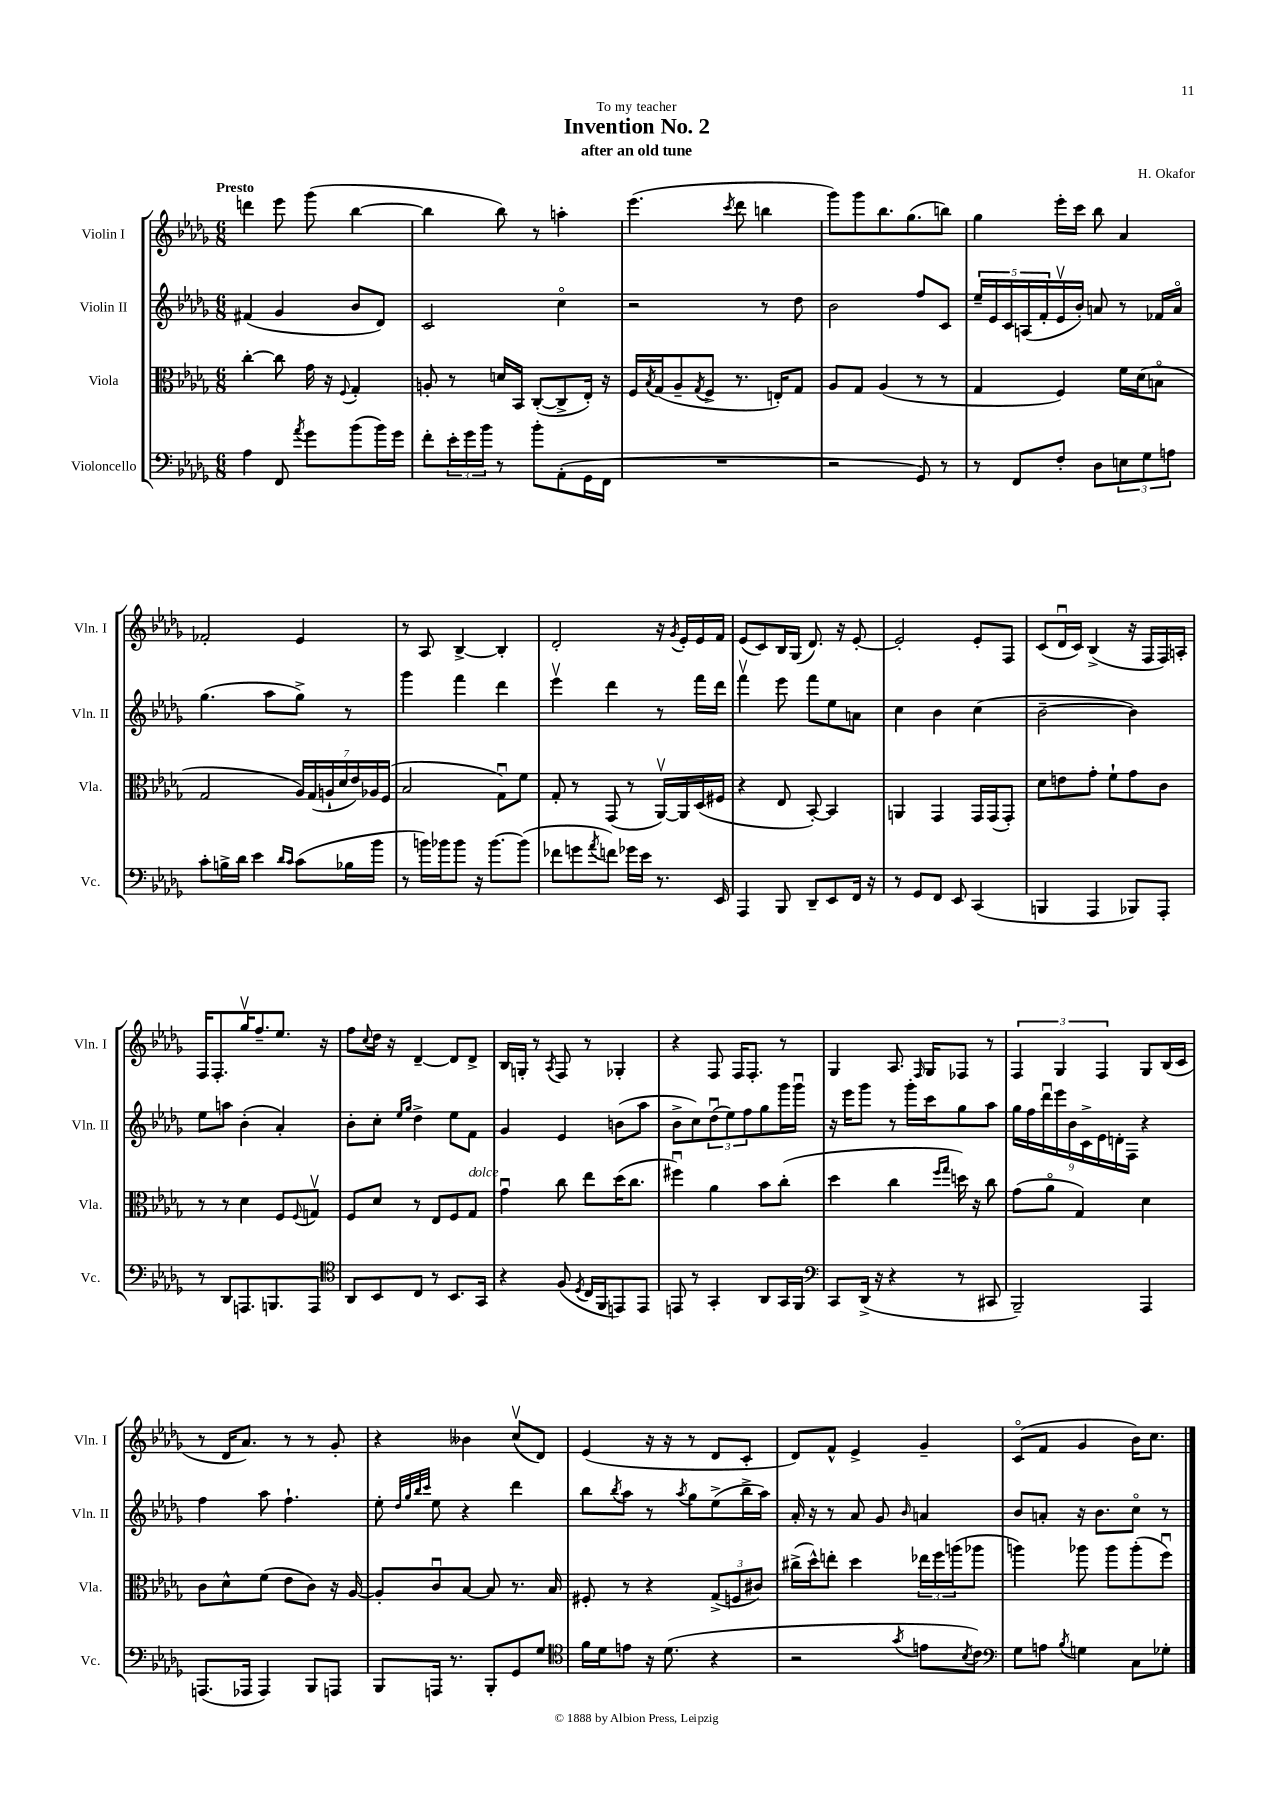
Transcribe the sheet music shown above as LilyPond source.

\header { title = "Invention No. 2" composer = "H. Okafor" subtitle = "after an old tune" dedication = "To my teacher" }
<<
\new StaffGroup <<
\new Staff = "s0" \with { instrumentName = "Violin I" shortInstrumentName = "Vln. I" } {
    \clef treble \key des \major \numericTimeSignature \time 6/8 \tempo "Presto"
    d'''4 ees'''8 ges'''8( bes''4~ |
    bes''4 bes''8) r8 a''4-. |
    ees'''4.( \acciaccatura { c'''8 } des'''8 b''4 |
    ges'''8) ges'''8 bes''8. ges''8.( b''8) |
    ges''4 ees'''16-. c'''16 bes''8 aes'4 |
    fes'2-. ees'4 |
    r8 aes8 bes4~-> bes4-. |
    des'2-. r16 \acciaccatura { ges'8 } ees'16-. ees'16 f'16 |
    ees'8( c'8) bes16 ges16( des'8.) r16 ees'8~-. |
    ees'2-. ees'8-. f8 |
    c'8( des'16\downbow c'16) bes4->( r16 f16 f16) a16-. |
    f16 f8.-. ges''16\upbow f''8.-- ees''8. r16 |
    f''8 \appoggiatura { c''8 } des''16 r16 des'4~-- des'8 des'8-> |
    bes16 g16-. r8 \acciaccatura { aes8 } f8 r8 ges4-. |
    r4 f8 f16 f8.-. r8 |
    ges4 aes8. \grace { f16 } ges16 fes8 r8 |
    \tuplet 3/2 { f4 ges4 f4 } ges8 bes16( c'16 |
    r8 des'16 aes'8.) r8 r8 ges'8-. |
    r4 beses'4 c''8\upbow( des'8) |
    ees'4( r16 r16 r8 des'8 c'8-. |
    des'8) f'8-^ ees'4-> ges'4-- |
    c'8\flageolet( f'8 ges'4 bes'16) c''8. \bar "|." |
}
\new Staff = "s1" \with { instrumentName = "Violin II" shortInstrumentName = "Vln. II" } {
    \clef treble \key des \major \numericTimeSignature \time 6/8
    fis'4( ges'4 bes'8 des'8) |
    c'2 c''4\flageolet |
    r2 r8 des''8 |
    bes'2 f''8 c'8 |
    \tuplet 5/4 { ees''16-- ees'16 c'16 a16( f'16-. } ees'16\upbow bes'16-.) a'8 r8 fes'16 a'16\flageolet |
    ges''4.( aes''8 ges''8->) r8 |
    ges'''4 f'''4 des'''4 |
    ees'''4\upbow des'''4 r8 f'''16 des'''16 |
    f'''4\upbow ees'''8 f'''8 ees''8 a'8 |
    c''4 bes'4 c''4( |
    bes'2~-- bes'4) |
    ees''8 a''8 bes'4-.( aes'4-.) |
    bes'8-. c''8-. \grace { ees''16 ges''16 } des''4-> ees''8 f'8 |
    ges'4 ees'4 b'8( aes''8 |
    bes'8-> c''8) \tuplet 3/2 { des''8\downbow( ees''8) f''8 } ges''8 ges'''16 ges'''16\downbow |
    r16 ees'''16 ges'''8 r8 ges'''16-. c'''16 ges''8 aes''8 |
    \tuplet 9/8 { ges''16 f''16 des'''16\downbow ees'''16 bes'16 c'16-> ees'16 d'16-. f16 } r4 |
    f''4 aes''8 f''4.-! |
    ees''8-. \grace { des''32 ges''32 bes''32 c'''32 } ees''8 r4 des'''4 |
    bes''8 \acciaccatura { bes''8 } aes''8 r8 \acciaccatura { aes''8 } ges''8 ees''8->( bes''16-> aes''16) |
    aes'16-. r16 r8 aes'8 ges'8 \grace { bes'16 } a'4 |
    bes'8 a'8-. r16 bes'8. c''8\flageolet r8 \bar "|." |
}
\new Staff = "s2" \with { instrumentName = "Viola" shortInstrumentName = "Vla." } {
    \clef alto \key des \major \numericTimeSignature \time 6/8
    c''4~-. c''8 ges'16 r16 \appoggiatura { f8 } ges4-. |
    a8-. r8 d'16 bes,16 c8~-.( c8-> ees16-.) r16 |
    f16 \acciaccatura { bes8 } ges16( aes8-- \acciaccatura { ges8 } f8-> r8. e16-.) ges8 |
    aes8 ges8 aes4( r8 r8 |
    ges4 f4) f'16 des'16( b8\flageolet |
    ges2 \tuplet 7/4 { aes16) ges16( a16-! des'16 ees'16) aes16 f16( } |
    bes2 ges8\downbow) f'8 |
    ges8-. r8 ges,8( r8 aes,16~\upbow) aes,16 des16( fis16 |
    r4 ees8 bes,8~-.) bes,4 |
    a,4 ges,4 ges,16 ges,16( ges,8-.) |
    des'8 e'8 ges'8-. f'8-! ges'8 c'8 |
    r8 r8 des'4 f8 \appoggiatura { f8 } g8\upbow |
    f8 des'8 r8 ees8 f8 ges8^\markup { \italic "dolce" } |
    ges'4\downbow c''8 ees''8 des''16( c''8. |
    fis''4\downbow) aes'4 bes'8 c''8-.( |
    des''4 c''4 \grace { f''16 ges''16 } d''16) r16 c''8 |
    ges'8( aes'8\flageolet ges4) des'4 |
    c'8 des'8-^ f'8( ees'8 c'8) r16 aes16~ |
    aes8-. c'8\downbow bes8~ bes8 r8. bes16 |
    fis8-. r8 r4 \tuplet 3/2 { ges8->( f8 cis'8) } |
    cis''16->( des''16-^) e''8-. des''4 \tuplet 3/2 { ees''16 f''16 a''16( } aes''8 |
    a''4) aes''8 aes''8 aes''8-.( f''8\downbow) \bar "|." |
}
\new Staff = "s3" \with { instrumentName = "Violoncello" shortInstrumentName = "Vc." } {
    \clef bass \key des \major \numericTimeSignature \time 6/8
    aes4 f,8 \acciaccatura { aes'8 } ges'8 bes'8( bes'16) ges'16 |
    f'8-. \tuplet 3/2 { ees'16-. ges'16 bes'16 } r8 bes'8-. aes,8-.( ges,16 f,16 |
    R2. |
    r2 ges,8) r8 |
    r8 f,8 f8-. des8 \tuplet 3/2 { e8 ges8 a8 } |
    c'8-. b16-> des'16 ees'4 \grace { des'16 c'16 } c'8( bes16 bes'16 |
    r8 b'16) bes'16 bes'8 r16 bes'8.~ bes'8( |
    fes'8 g'8 \acciaccatura { aes'8 } f'8) ges'16 ees'16 r8. ees,16 |
    aes,,4 bes,,8 des,8-- ees,8 f,16 r16 |
    r8 ges,8 f,8 ees,8 c,4( |
    b,,4 aes,,4 bes,,8) aes,,8-. |
    r8 des,8 a,,8. b,,8. a,,8 |
    \clef tenor aes,8 bes,8 c8 r8 bes,8. ges,16 |
    r4 f8( \acciaccatura { des8 } c16 f,16 e,8) e,8 |
    e,8 r8 ges,4-. aes,8 ges,16 f,16 |
    \clef bass c,8 des,16->( r16 r4 r8 cis,8 |
    bes,,2--) aes,,4 |
    a,,8.( aes,,16 aes,,4) bes,,8 a,,8 |
    bes,,8 a,,16 r8. bes,,8-. ges,8 ges8 |
    \clef tenor f'16 des'16 e'8 r16 des'8.( r4 |
    r2 \acciaccatura { ges'8 } e'8 \acciaccatura { bes8 } c'8) |
    \clef bass ges8 a8 \acciaccatura { bes8 } g4 c8 ges8-. \bar "|." |
}
>>
>>
\layout { \context { \Score \remove "Bar_number_engraver" } }
